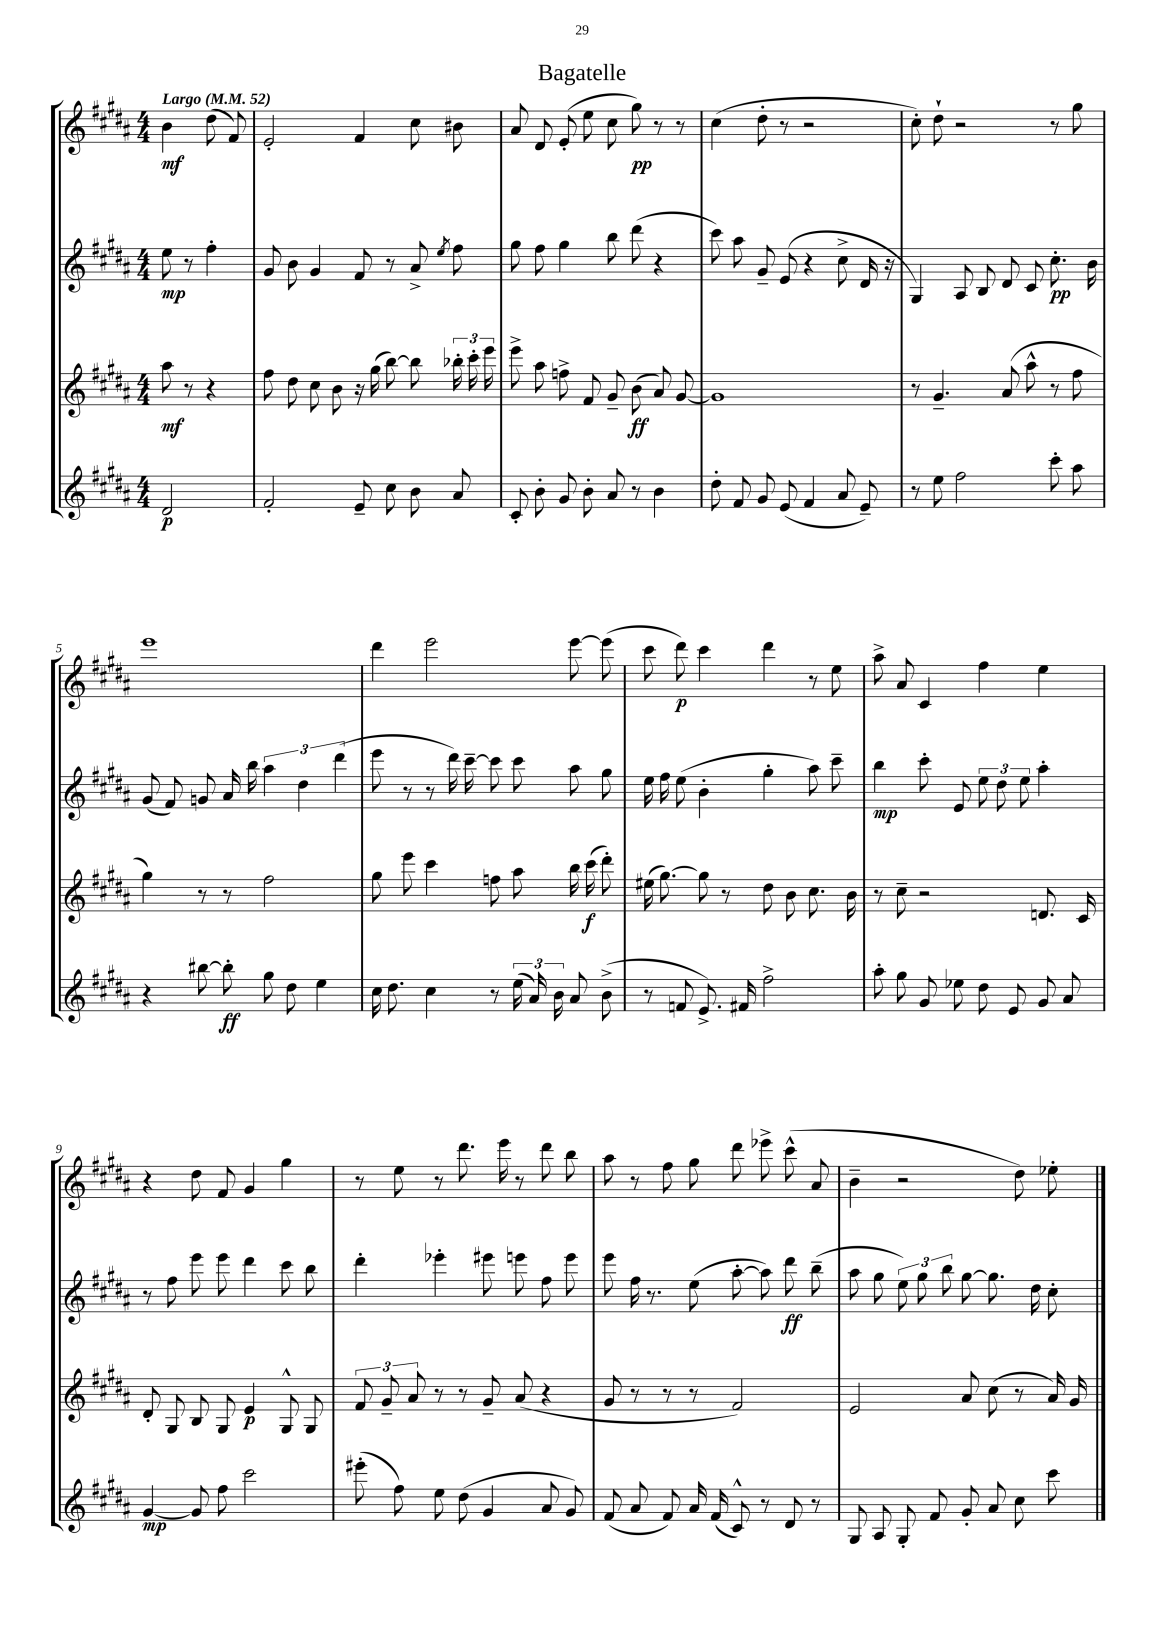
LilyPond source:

\header { title = "Bagatelle" }
<<
\new StaffGroup <<
\new Staff = "s0" {
    \clef treble \key b \major \numericTimeSignature \time 4/4 \partial 2 \tempo "Largo" 4 = 52
    \autoBeamOff b'4\mf dis''8( fis'8) |
    e'2-. fis'4 cis''8 bis'8 |
    ais'8 dis'8 e'8-.( e''8 cis''8 gis''8\pp) r8 r8 |
    cis''4( dis''8-. r8 r2 |
    cis''8-.) dis''8-! r2 r8 gis''8 |
    e'''1 |
    dis'''4 e'''2 e'''8~ e'''8( |
    cis'''8 dis'''8\p) cis'''4 dis'''4 r8 e''8 |
    ais''8-> ais'8 cis'4 fis''4 e''4 |
    r4 dis''8 fis'8 gis'4 gis''4 |
    r8 e''8 r8 dis'''8. e'''16 r8 dis'''8 b''8 |
    ais''8 r8 fis''8 gis''8 dis'''8 ees'''8-> cis'''8-^( ais'8 |
    b'4-- r2 dis''8) ees''8-. \bar "|." |
}
\new Staff = "s1" {
    \clef treble \key b \major \numericTimeSignature \time 4/4 \partial 2
    \autoBeamOff e''8\mp r8 fis''4-. |
    gis'8 b'8 gis'4 fis'8 r8 ais'8-> \acciaccatura { e''8 } fis''8 |
    gis''8 fis''8 gis''4 b''8 dis'''8( r4 |
    cis'''8) ais''8 gis'8-- e'8( r4 cis''8-> dis'16 r16 |
    gis4) ais8 b8 dis'8 cis'8 cis''8.-.\pp b'16 |
    gis'8( fis'8) g'8 ais'16 b''16 \tuplet 3/2 { ais''4 dis''4 dis'''4( } |
    e'''8 r8 r8 dis'''16) cis'''16~-- cis'''8 cis'''8 ais''8 gis''8 |
    e''16 fis''16 e''8( b'4-. gis''4-. ais''8) cis'''8-- |
    b''4\mp cis'''8-. e'8 \tuplet 3/2 { e''8 dis''8 e''8 } ais''4-. |
    r8 fis''8 e'''8 e'''8 dis'''4 cis'''8 b''8 |
    dis'''4-. ees'''4-. eis'''8 e'''8 fis''8 e'''8 |
    e'''8 fis''16 r8. e''8( ais''8~-. ais''8) dis'''8\ff b''8--( |
    ais''8 gis''8 \tuplet 3/2 { e''8) gis''8 b''8 } gis''8~ gis''8. dis''16 cis''8-. \bar "|." |
}
\new Staff = "s2" {
    \clef treble \key b \major \numericTimeSignature \time 4/4 \partial 2
    \autoBeamOff ais''8\mf r8 r4 |
    fis''8 dis''8 cis''8 b'8 r16 gis''16( b''8~) b''8 \tuplet 3/2 { bes''16-. cis'''16-. e'''16 } |
    e'''8-> ais''8 f''8-> fis'8 gis'8-- b'8\ff( ais'8) gis'8~ |
    gis'1 |
    r8 gis'4.-- ais'8( ais''8-^ r8 fis''8 |
    gis''4) r8 r8 fis''2 |
    gis''8 e'''8 cis'''4 f''8 ais''8 b''16 cis'''16\f( dis'''8-.) |
    eis''16( gis''8.~) gis''8 r8 dis''8 b'8 cis''8. b'16 |
    r8 cis''8-- r2 d'8. cis'16 |
    dis'8-. gis8 b8 gis8 e'4\p gis8-^ gis8 |
    \tuplet 3/2 { fis'8 gis'8-- ais'8 } r8 r8 gis'8-- ais'8( r4 |
    gis'8 r8 r8 r8 fis'2) |
    e'2 ais'8 cis''8( r8 ais'16) gis'16 \bar "|." |
}
\new Staff = "s3" {
    \clef treble \key b \major \numericTimeSignature \time 4/4 \partial 2
    \autoBeamOff dis'2\p |
    fis'2-. e'8-- cis''8 b'8 ais'8 |
    cis'8-. b'8-. gis'8 b'8-. ais'8 r8 b'4 |
    dis''8-. fis'8 gis'8 e'8( fis'4 ais'8 e'8--) |
    r8 e''8 fis''2 cis'''8-. ais''8 |
    r4 bis''8~ bis''8-.\ff gis''8 dis''8 e''4 |
    cis''16 dis''8. cis''4 r8 \tuplet 3/2 { e''16( ais'16) b'16 } ais'8 b'8->( |
    r8 f'8 e'8.->) fis'16 fis''2-> |
    ais''8-. gis''8 gis'8 ees''8 dis''8 e'8 gis'8 ais'8 |
    gis'4~\mp gis'8 fis''8 cis'''2 |
    eis'''8-.( fis''8) e''8 dis''8( gis'4 ais'8 gis'8) |
    fis'8( ais'8 fis'8) ais'16 fis'16( cis'8-^) r8 dis'8 r8 |
    gis8 ais8 gis8-. fis'8 gis'8-. ais'8 cis''8 cis'''8 \bar "|." |
}
>>
>>
